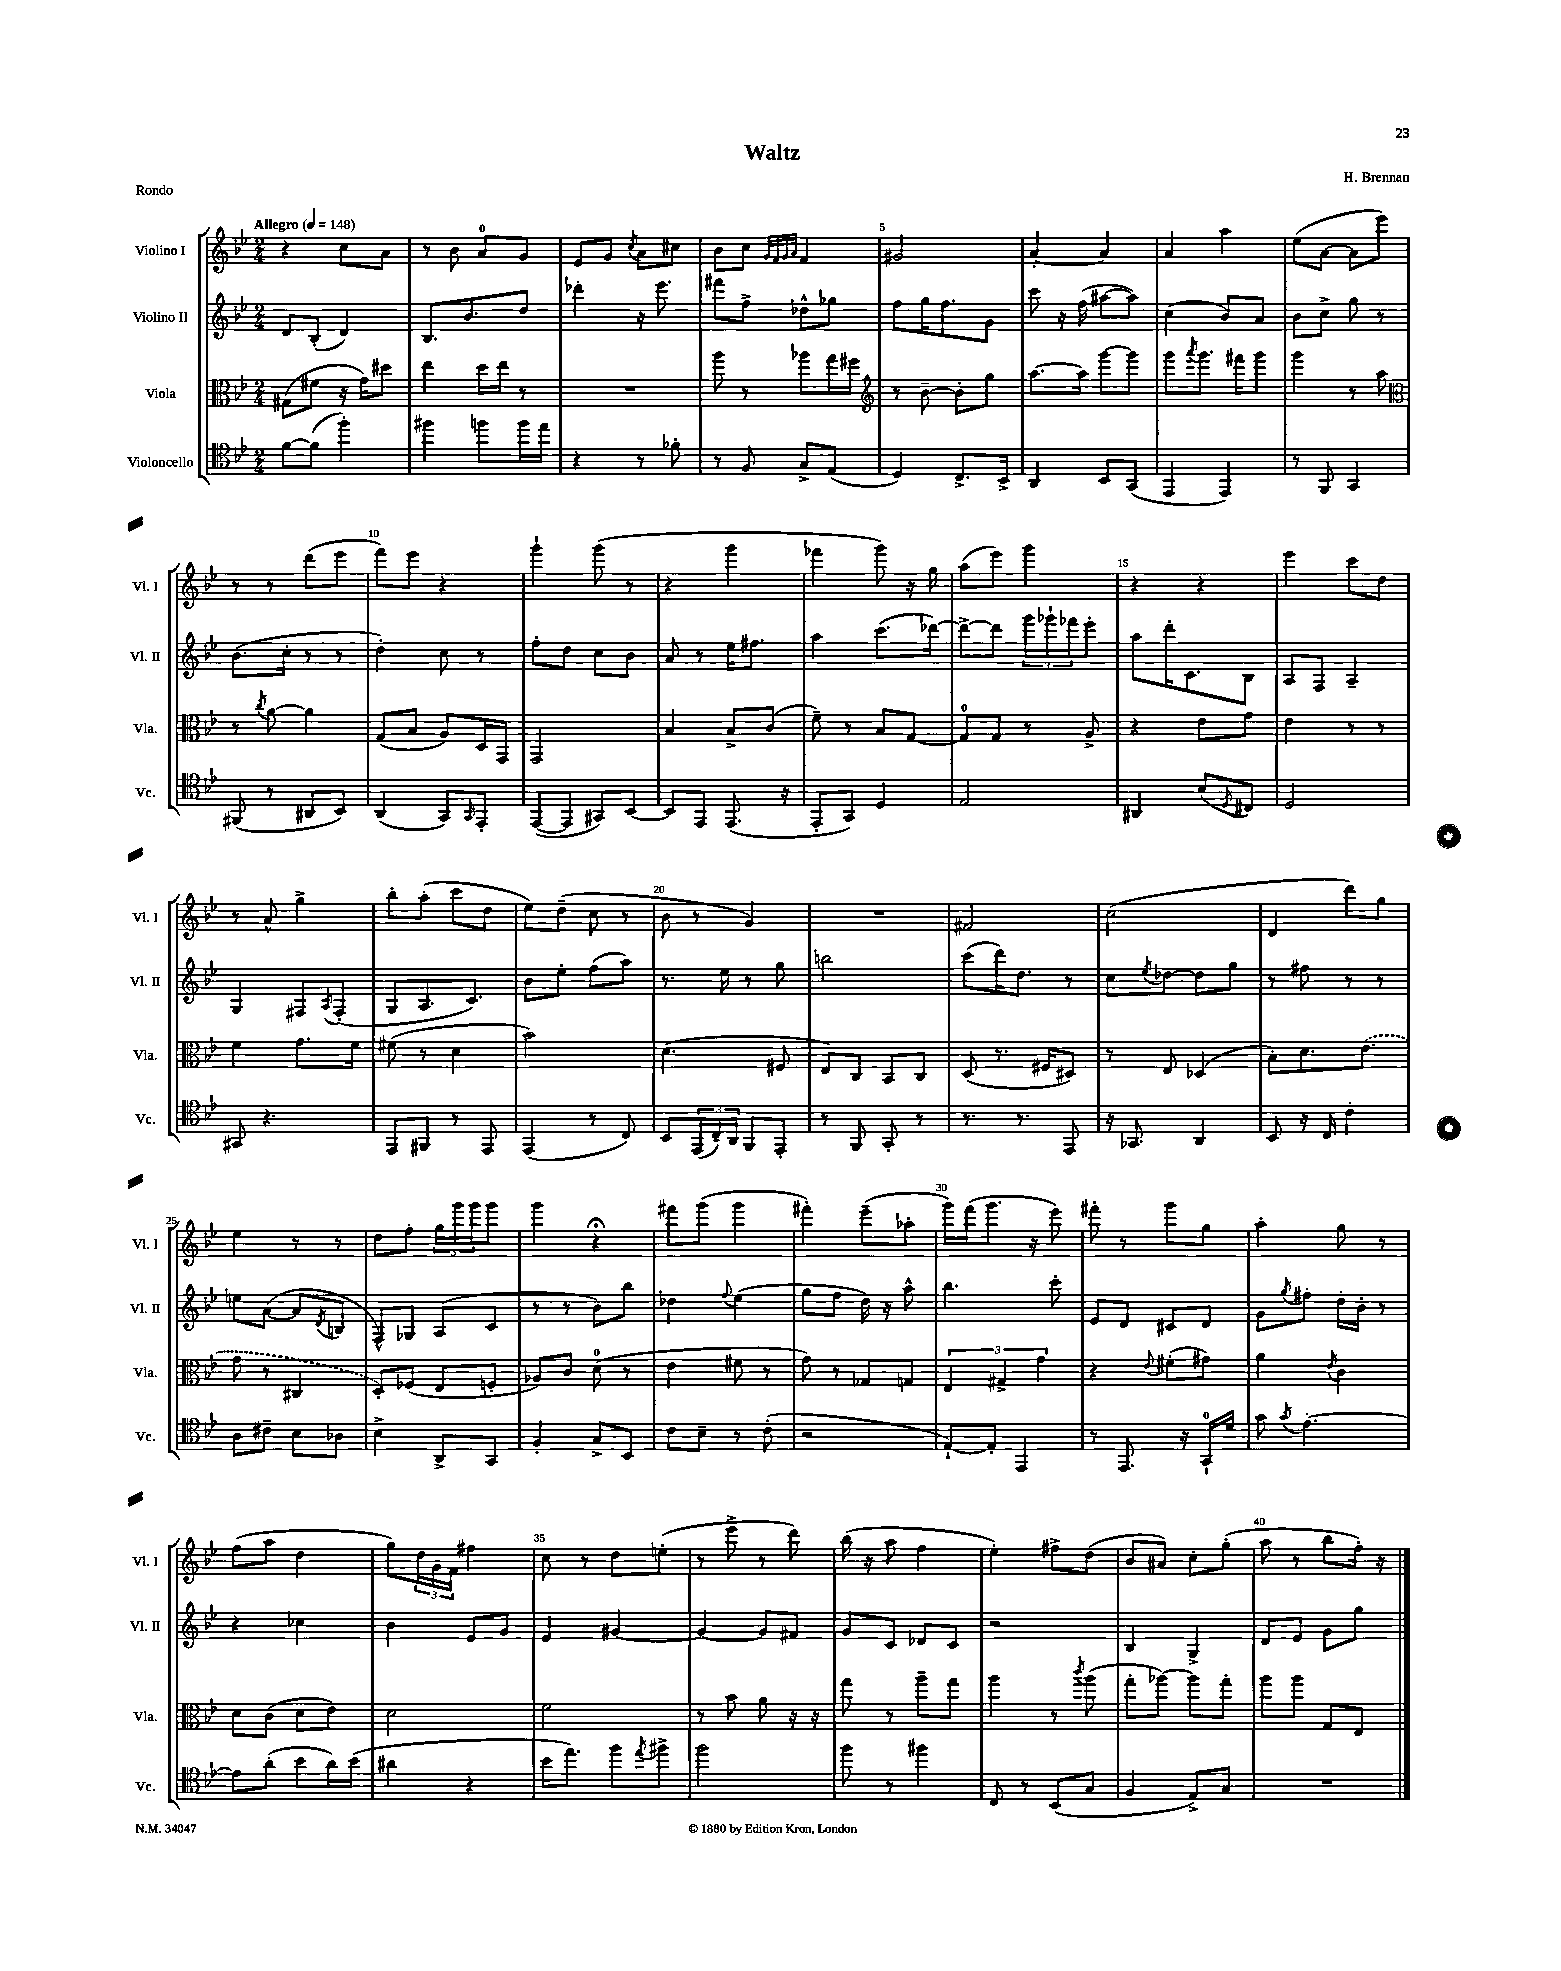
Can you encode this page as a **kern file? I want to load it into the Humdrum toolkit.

**kern	**kern	**kern	**kern
*part4	*part3	*part2	*part1
*staff4	*staff3	*staff2	*staff1
*I"Violoncello	*I"Viola	*I"Violino II	*I"Violino I
*I'Vc.	*I'Vla.	*I'Vl. II	*I'Vl. I
*clefC4	*clefC3	*clefG2	*clefG2
*k[b-e-]	*k[b-e-]	*k[b-e-]	*k[b-e-]
*M2/4	*M2/4	*M2/4	*M2/4
*MM148	*MM148	*MM148	*MM148
=1	=1	=1	=1
!	!	!	!LO:TX:a:B:t=Allegro
[8f\L	(8G#X\L	8d/L	4r
(8f\J]	8f#X\J	(8B-'/J	.
4ff'\)	16r	4d/)	8cc\L
.	16g\KL)	.	.
.	8dd#X\J	.	8a\J
=2	=2	=2	=2
4ff#X\	4ee-\	8.B-/L	8r
.	.	.	8b-\
.	.	8.b-/	.
8ffn\L	16dd\LL	.	8a/L
.	16ee-\JJ	.	.
16ff\L	8r	8dd/J	8g/J
16ee-\JJ	.	.	.
=3	=3	=3	=3
4r	2r	4ddd-X'\	8e-/L
.	.	.	8g/J
.	.	.	8qcc/
8r	.	16r	8a\L
.	.	8.eee-\	.
8f-X'\	.	.	8cc#X\J
=4	=4	=4	=4
8r	8aa\	8fff#X\L	8b-\L
8F/	8r	8ff^\J	8cc\J
.	.	.	32qqg/LLL
.	.	.	32qqf/
.	.	.	32qqg/
.	.	.	32qqa/JJJ
8G^/L	8aa-X\L	8dd-X^^\L	4f/
(8E-/J	16gg\L	8gg-X\J	.
.	16ff#X\JJ	.	.
=5	=5	=5	=5
*	*clefG2	*	*
4D/)	8r	8ff\L	2g#X/
.	[8b-~\	16gg\K	.
.	.	8.ff\	.
8.C^/L	8b-'\L]	.	.
.	8gg\J	8g\J	.
16BB-^/Jk	.	.	.
=6	=6	=6	=6
4AA/	[8.aa\L	8ccc\	[4a'/
.	.	16r	.
.	16aa\Jk]	(16ff\	.
8BB-/L	[8ggg\L	[8aa#X\L	4a/]
(8GG/J	8ggg\J]	8aa#\J])	.
=7	=7	=7	=7
4EE-/	8ggg\L	(4cc\	4a/
.	8qaaa/	.	.
.	8.ggg\J	.	.
4EE-/)	.	8b-/L)	4aa\
.	16fff#X\KL	.	.
.	8ggg\J	8a/J	.
=8	=8	=8	=8
8r	4ggg\	8b-\L	(8ee-\L
8FF/	.	8cc^\J	[8a\J
4GG/	8r	8gg\	8a\L]
.	8aa\	8r	8eee-\J)
!!LO:LB:g=z
=9	=9	=9	=9
*	*clefC3	*	*
(8FF#X/	8r	(8.b-\L	8r
.	8qcc/	.	.
8r	[8a\	.	8r
.	.	16cc'\Jk	.
8AA#X/L	4a\]	8r	(8ddd\L
8BB-/J)	.	8r	8eee-\J
=10	=10	=10	=10
(4AA/	(8G/L	4dd'\)	8fff\L)
.	8B-/J	.	8eee-\J
8GG/L)	8A/L)	8cc\	4r
16qqGG/	.	.	.
8EE-'/J	16D/L	8r	.
.	16GG/JJ	.	.
=11	=11	=11	=11
([8EE-/L	2GG/	8ff'\L	4ggg`\
8EE-/J]	.	8dd\J	.
8GG#X/L)	.	8cc\L	(8ggg\
[8BB-/J	.	8b-\J	8r
=12	=12	=12	=12
8BB-/L]	4B-/	8a/	4r
8EE-/J	.	8r	.
(8.EE-/	8B-^/L	16ee-\KL	4ggg\
.	.	8.ff#X\J	.
.	(8c/J	.	.
16r	.	.	.
=13	=13	=13	=13
8EE-'/L	8f~\)	4aa\	4fff-X\
8GG/J)	8r	.	.
4D/	8B-/L	(8.ccc\L	8ggg\)
.	[8G/J	.	16r
.	.	[16ddd-X\Jk)	16gg\
=14	=14	=14	=14
2E-/	8G/L]	8ddd-^\L_	(8aa\L
.	8G/J	8ddd-\J]	8eee-\J)
.	8r	24ggg\LL	4ggg\
.	.	24ggg-X`\	.
.	.	24fff-X\J	.
.	8A^/	8eee-'\J	.
=15	=15	=15	=15
4AA#X/	4r	8aa\L	4r
.	.	16ddd'\K	.
.	.	8.c\	.
(8B-/L	8e-\L	.	4r
8qD/	.	.	.
8C#X/J)	8g\J	8B-\J	.
=16	=16	=16	=16
2D/	4e-\	8A/L	4eee-\
.	.	8F/J	.
.	8r	4A~/	8ccc\L
.	8r	.	8dd\J
!!LO:LB:g=z
=17	=17	=17	=17
8GG#X/	4f\	4G/	8r
4.r	.	.	8a^^/
.	8.g\L	8F#X/L	4gg^\
.	.	8qA/	.
.	.	(8F#'/J	.
.	16f\Jk	.	.
=18	=18	=18	=18
8EE-/L	(8f#X\	8G/L	8bb-'\L
8FF#X/J	8r	8.A/	(8aa'\J
8r	4d\	.	8ccc\L
.	.	8.c/J)	.
8EE-/	.	.	8dd\J
=19	=19	=19	=19
(4EE-/	2b-\)	8b-\L	8ee-\L)
.	.	8ee-'\J	(8dd~\J
8r	.	(8ff\L	8cc\
8C/)	.	8aa\J)	8r
=20	=20	=20	=20
8BB-/L	(4.d\	8.r	8b-\
(24EE-/L	.	.	8r
24C~/)	.	.	.
.	.	16ee-\	.
24AA/JJ	.	.	.
8FF/L	.	8r	4g/)
8EE-'/J	8F#X/	8gg\	.
=21	=21	=21	=21
8r	8E-/L)	2bbn\	2r
8FF/	8C/J	.	.
8GG'/	8BB-/L	.	.
8r	8C/J	.	.
=22	=22	=22	=22
8.r	(8D/	(8ccc\L	2f#X/
.	8.r	16ddd\K)	.
8.r	.	8.dd\J	.
.	16F#X/KL	.	.
8EE-/	8D#X/J)	8r	.
=23	=23	=23	=23
16r	8r	8cc\L	(2cc\
8.GG-X/	.	.	.
.	.	8qee-/	.
.	8E-/	[8dd-X\J	.
4AA/	(4D-X/	8dd-\L]	.
.	.	8gg\J	.
=24	=24	=24	=24
8BB-/	8B-'\L)	8r	4d/
16r	8.d\	8ff#X\	.
16C/	.	.	.
4c'\	.	8r	8ddd\L)
.	(8.e-\J	.	.
.	.	8r	8gg\J
!!LO:LB:g=z
=25	=25	=25	=25
8A\L	8g\	8een\L	4ee-\
8c#X~\J	8r	([8a\J	.
8B-\L	4C#X/	8a/L]	8r
.	.	8qd/	.
8A-X\J	.	8Bn/J	8r
=26	=26	=26	=26
4B-^\	8D'/L)	8F^^/L)	8dd\L
.	(8F-X/J	8G-X/J	8ff'\J
8AA^/L	8E-/L	(8A/L	24gg\LL
.	.	.	24ggg\
.	.	.	24ggg\J
8GG/J	8Fn'/J	8c/J	8ggg\J
=27	=27	=27	=27
4F'/	8A-X/L)	8r	4ggg\
.	8c/J	8r	.
8G^/L	(8d\	8b-\L)	4r;<
8BB-/J	8r	8bb-\J	.
=28	=28	=28	=28
8c\L	4e-\	4dd-X\	8fff#X\L
8B-~\J	.	.	(8ggg\J
.	.	8qqff/	.
8r	8f#X\	(4ee-\	4ggg\
(8c'\	8r	.	.
=29	=29	=29	=29
2r	8g\)	8gg\L	4fff#X'\)
.	8r	8ff\J	.
.	8G-X/L	16dd\)	(8eee-~\L
.	.	16r	.
.	8Gn/J	8aa^^\	8aa-X'\J
=30	=30	=30	=30
[8E-`/L)	6E-/	4.bb-\	16ggg\LL)
.	.	.	(16fff\J
8E-'/J]	.	.	8.ggg\J
.	6G#X^/	.	.
4EE-/	.	.	.
.	.	.	16r
.	6g\	.	.
.	.	8ccc'\	8eee-\)
=31	=31	=31	=31
8r	4r	8e-/L	8fff#X'\
8.EE-/	.	8d/J	8r
.	8qqe-/	.	.
.	(8f#X'\L	8c#X/L	8ggg\L
16r	.	.	.
16GG`/LL	8g#X\J)	8d/J	8gg\J
16d/JJ	.	.	.
=32	=32	=32	=32
8g\	4a\	8g\L	4aa'\
8qg/	.	8qgg/	.
[4.e-'\	.	8ff#X'\J	.
.	8qe-/	.	.
.	4c\	16dd'\LL	8gg\
.	.	16b-'\JJ	.
.	.	8r	8r
!!LO:LB:g=z
=33	=33	=33	=33
8e-\L]	8d\L	4r	(8ff\L
(8a'\J	(8c\J	.	8aa\J
8b-\L	8d\L	4cc-X\	4dd\
16a\L)	8e-\J)	.	.
(16b-\JJ	.	.	.
=34	=34	=34	=34
4a#X\	2d\	4b-\	8gg\L)
.	.	.	24dd\L
.	.	.	24g\
.	.	.	24f\JJ
4r	.	8e-/L	4ff#X\
.	.	8g/J	.
=35	=35	=35	=35
16b-\KL	2f\	4e-/	8cc\
8.ee-\J)	.	.	.
.	.	.	8r
8ff\L	.	[4g#X/	8dd\L
8qee-/	.	.	.
8ff#X^\J	.	.	(8een'\J
=36	=36	=36	=36
2ff\	8r	4g#/_	8r
.	8b-\	.	8eee-^\
.	8a\	8g#/L]	8r
.	16r	8f#X/J	8ddd\)
.	16r	.	.
=37	=37	=37	=37
8ff\	8gg\	8g/L	(16bb-\
.	.	.	16r
8r	8r	8c/J	8aa\
4ff#X\	8aa~\L	8d-X/L	4ff\
.	8gg\J	8c/J	.
=38	=38	=38	=38
8C/	4aa\	2r	4ee-'\)
8r	.	.	.
(8BB-/L	8r	.	8ff#X^\L
.	8qccc/	.	.
8G/J	(8aa\	.	(8dd\J
=39	=39	=39	=39
4F/	8gg'\L	4B-/	8b-/L
.	[8aa-X\J)	.	8a#X/J)
8E-^/L)	8aa-\L]	4G^/	8cc'\L
8G/J	8gg'\J	.	(8gg'\J
=40	=40	=40	=40
2r	8aa\L	8d/L	8aa\
.	8aa\J	8e-/J	8r
.	8G/L	8g\L	8bb-\L
.	8E-/J	8gg\J	16ff'\Jk)
.	.	.	16r
==	==	==	==
*-	*-	*-	*-
